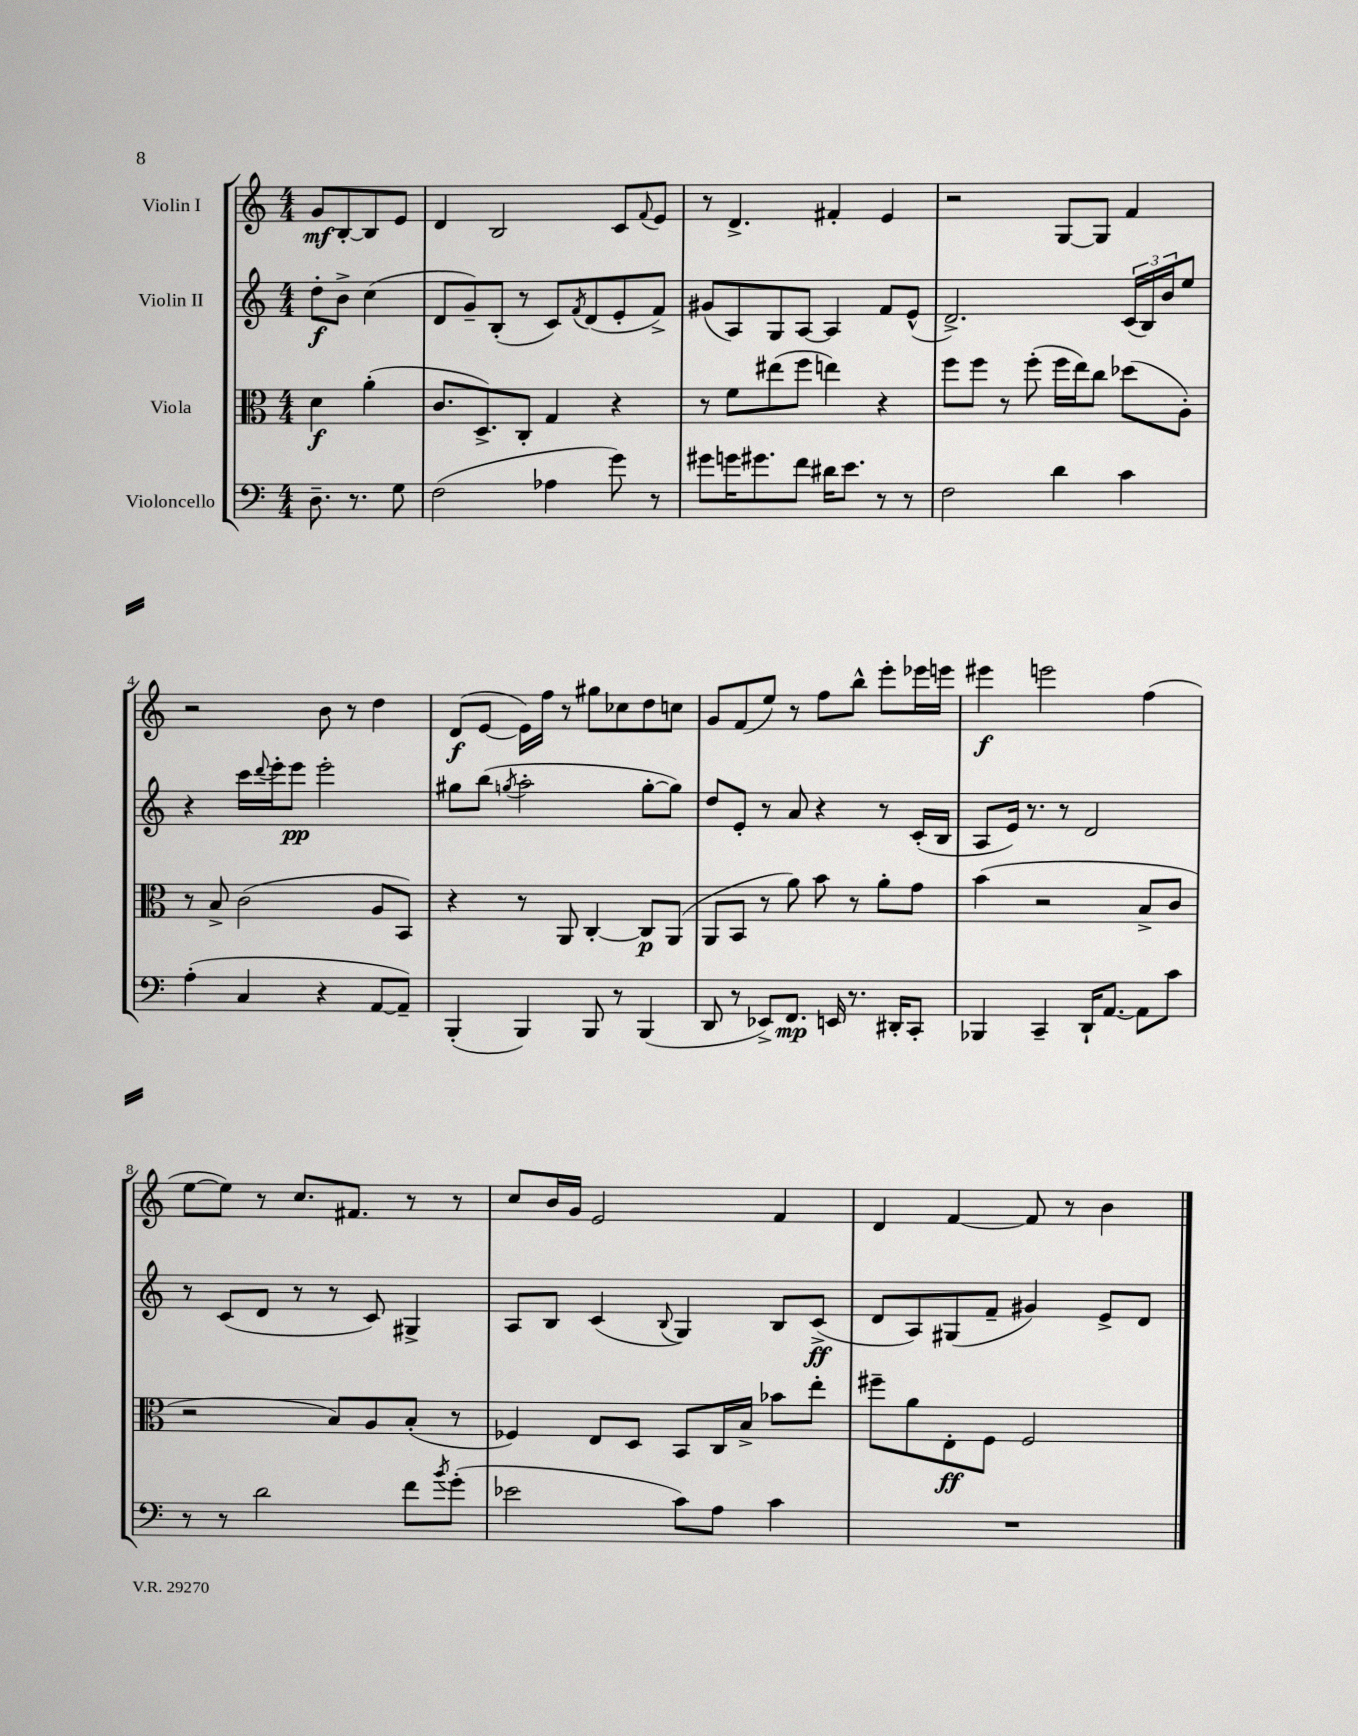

**kern	**kern	**kern	**kern
*staff4	*staff3	*staff2	*staff1
*clefF4	*clefC3	*clefG2	*clefG2
*k[]	*k[]	*k[]	*k[]
*M4/4	*M4/4	*M4/4	*M4/4
8.D~	4d	8dd'	8g
.	.	8b^	[8B'
8.r	.	.	.
.	(4a'	(4cc	8B]
8G	.	.	8e
=	=	=	=
(2F	8.c	8d	4d
.	.	8g~)	.
.	8.D^)	.	.
.	.	(8B'	2B
.	8C'	8r	.
4A-	4G	8c)	.
.	.	8qf	.
.	.	(8d	.
8g)	4r	8e'	8c
.	.	.	8qqf
8r	.	8f^)	8e
=	=	=	=
8g#	8r	(8g#	8r
16g	8f	8A)	4.d^
8.g#	.	.	.
.	(8ee#	8G	.
8f	8ff	[8A	.
16d#	4ee)	4A]	4f#'
8.e	.	.	.
8r	4r	8f	4e
8r	.	(8e^^	.
=	=	=	=
2F	8ff	2.d^)	2r
.	8ff	.	.
.	8r	.	.
.	(8ff'	.	.
4d	16ff	.	[8G
.	16ee)	.	.
.	8cc	.	8G]
4c	(8dd-	(24c	4f
.	.	24B)	.
.	.	24b	.
.	8A')	8ee	.
=	=	=	=
(4A'	8r	4r	2r
.	8B^	.	.
4C	(2c	16ccc	.
.	.	8qqddd	.
.	.	16eee'	.
.	.	8eee	.
4r	.	2eee'	8b
.	.	.	8r
[8AA	8A	.	4dd
8AA~])	8BB)	.	.
=	=	=	=
(4BBB'	4r	8gg#	(8d
.	.	(8bb	[8e
.	.	8qgg	.
4BBB)	8r	2aa'	16e])
.	.	.	16ff
.	8AA	.	8r
8BBB	[4C'	.	8gg#
8r	.	.	8cc-
(4BBB	8C]	[8gg'	8dd
.	(8AA	8gg])	8cc
=	=	=	=
8DD	8AA	8dd	8g
8r	8BB	8e'	(8f
8EE-^)	8r	8r	8ee)
8.FF	8a)	8a	8r
.	8b	4r	8ff
16EE	.	.	.
8.r	8r	.	8bb^^
.	8a'	8r	8eee'
16DD#'	.	.	.
8CC'	8g	(16c'	16eee-
.	.	16B	16eee
=	=	=	=
4BBB-	(4b	8A	4eee#
.	.	16e)	.
.	.	8.r	.
4CC~	2r	.	2eee
.	.	8r	.
16DD`	.	2d	.
[8.AA	.	.	.
8AA]	8B^	.	(4ff
8c	8c	.	.
=	=	=	=
8r	2r	8r	[8ee
8r	.	(8c	8ee])
2d	.	8d	8r
.	.	8r	8.cc
.	8B)	8r	.
.	.	.	8.f#
.	8A	8c)	.
8f	(8B'	4G#^	8r
8qb	.	.	.
(8g'	8r	.	8r
=	=	=	=
2e-	4F-)	8A	8cc
.	.	8B	16b
.	.	.	16g
.	8E	(4c	2e
.	8D	.	.
.	.	8qqB	.
8c)	8BB	4G)	.
8A	16C	.	.
.	16B^	.	.
4c	8b-	8B	4f
.	8ee'	(8c^	.
=	=	=	=
1r	8ff#~	8d	4d
.	8a	8A)	.
.	8E'	(8G#	[4f
.	8F	8f~	.
.	2F	4g#)	8f]
.	.	.	8r
.	.	8e^	4b
.	.	8d	.
==	==	==	==
*-	*-	*-	*-
